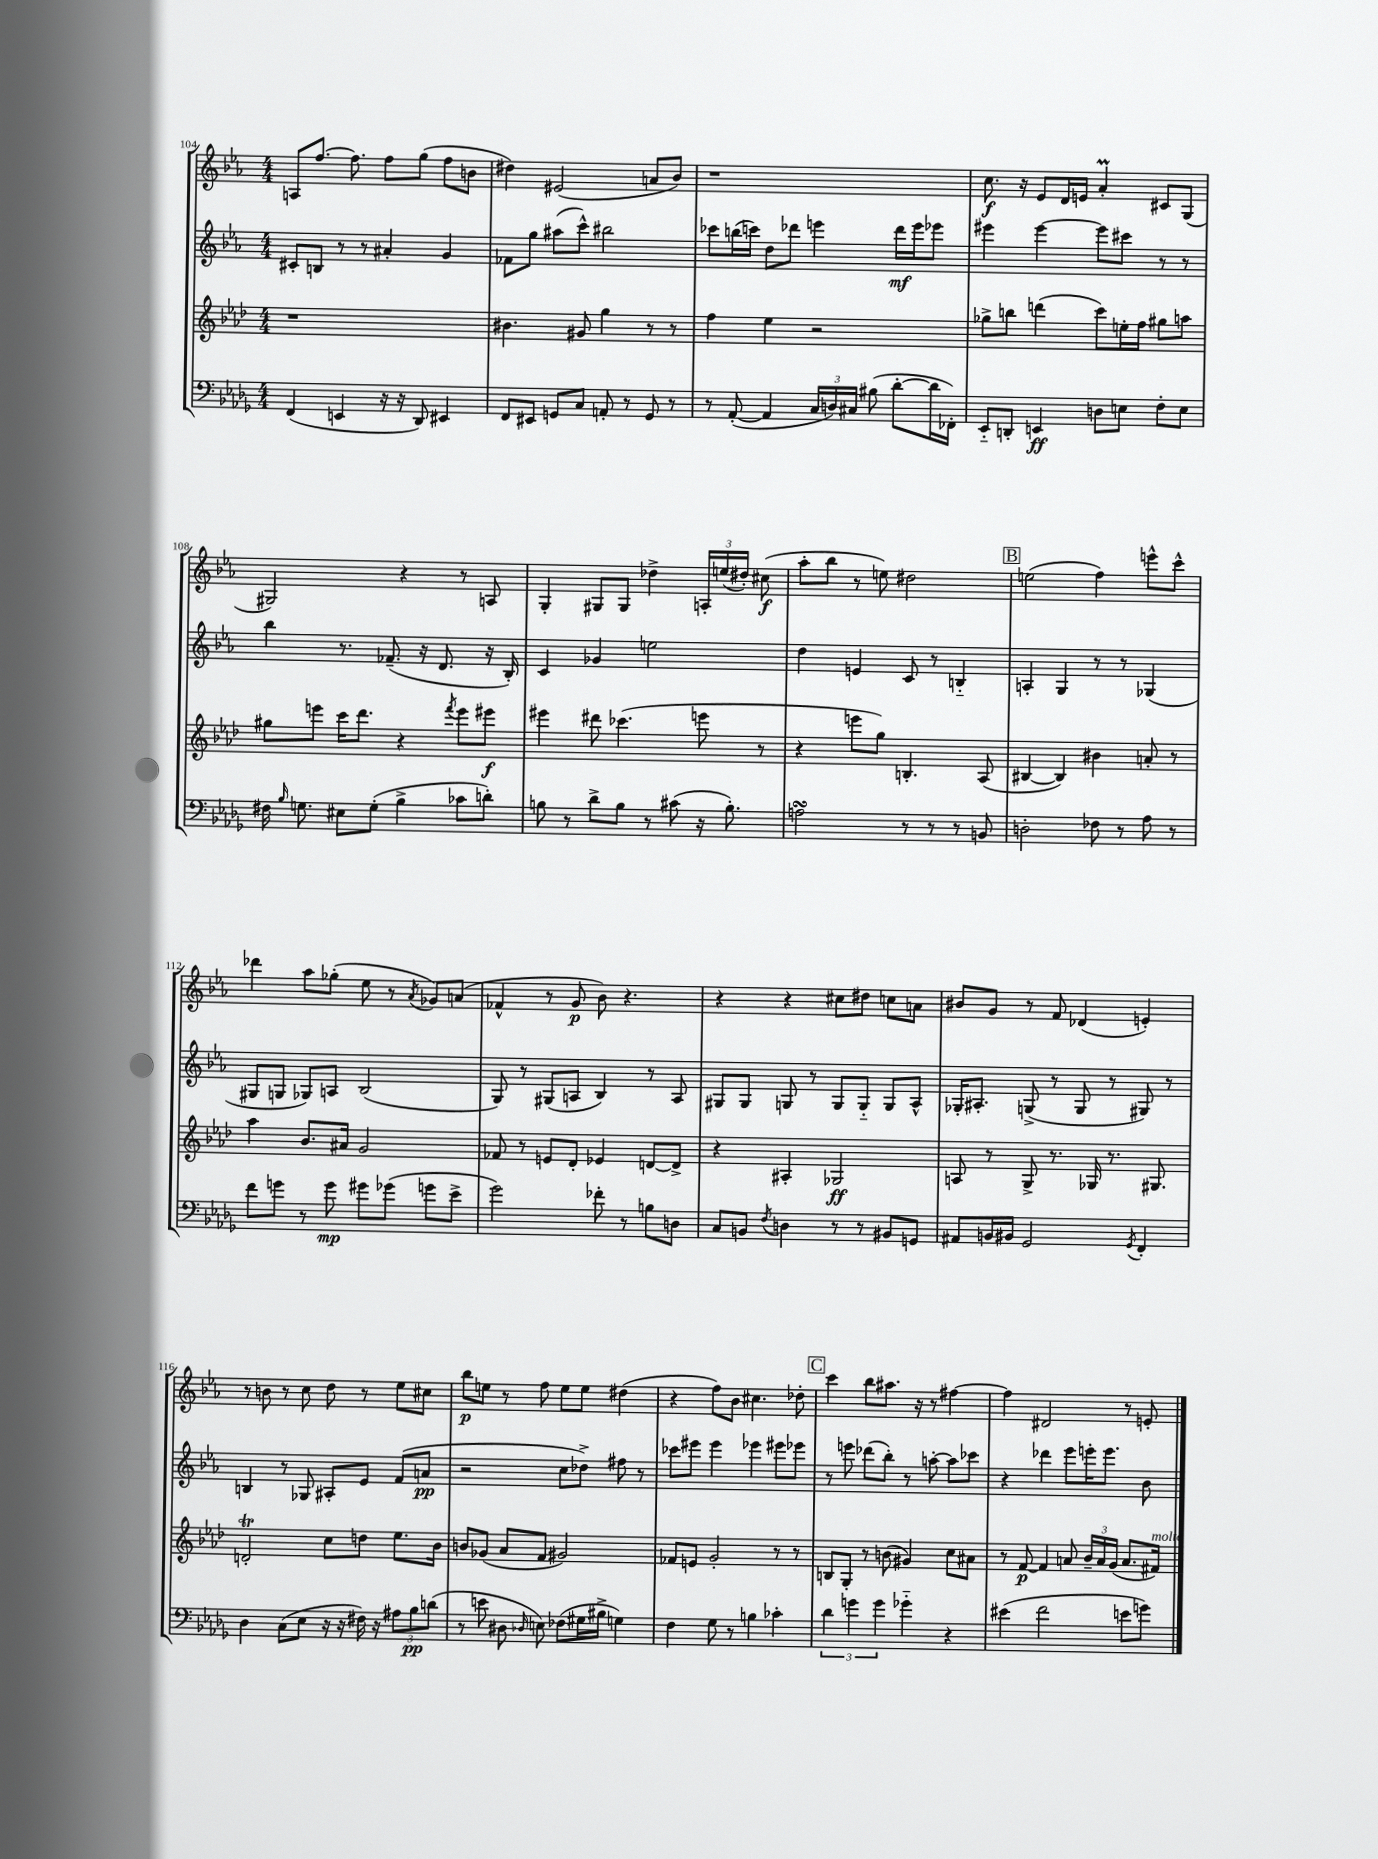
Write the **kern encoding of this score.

**kern	**dynam	**kern	**dynam	**kern	**dynam	**kern	**dynam
*part4	*part4	*part3	*part3	*part2	*part2	*part1	*part1
*staff4	*staff4	*staff3	*staff3	*staff2	*staff2	*staff1	*staff1
*clefF4	*	*clefG2	*	*clefG2	*	*clefG2	*
*k[b-e-a-d-g-]	*	*k[b-e-a-d-]	*	*k[b-e-a-]	*	*k[b-e-a-]	*
*M4/4	*	*M4/4	*	*M4/4	*	*M4/4	*
=104	=104	=104	=104	=104	=104	=104	=104
(4FF/	.	1r	.	8c#X'/L	.	8An/L	.
.	.	.	.	8Bn/J	.	[8.ff/J	.
4EEn/	.	.	.	8r	.	.	.
.	.	.	.	.	.	8.ff\]	.
.	.	.	.	8r	.	.	.
16r	.	.	.	4a#X'/	.	8ff\L	.
16r	.	.	.	.	.	.	.
8DD-/)	.	.	.	.	.	(8gg\J	.
4EE#X/	.	.	.	4g/	.	8ff\L	.
.	.	.	.	.	.	8bn\J	.
=105	=105	=105	=105	=105	=105	=105	=105
8FF/L	.	4.b#X\	.	8f-X\L	.	4dd#X\)	.
8EE#X/J	.	.	.	8gg\J	.	.	.
8GGn/L	.	.	.	(8aa#X\L	.	(2e#X/	.
8C/J	.	8g#X/	.	8ccc^^\J)	.	.	.
8AAn'/	.	4gg\	.	2bb#X\	.	.	.
8r	.	.	.	.	.	.	.
8GG/	.	8r	.	.	.	8an/L	.
8r	.	8r	.	.	.	8b-/J)	.
=106	=106	=106	=106	=106	=106	=106	=106
8r	.	4ff\	.	8ccc-X\L	.	1r	.
([8AA-'/	.	.	.	(16bbn\L	.	.	.
.	.	.	.	16cccn\JJ)	.	.	.
4AA-/]	.	4ee-\	.	8dd\L	.	.	.
.	.	.	.	8ddd-X\J	.	.	.
24C/LL	.	2r	.	4eeen\	.	.	.
24Dn/)	.	.	.	.	.	.	.
24C#X/JJ	.	.	.	.	.	.	.
(8B#X\	.	.	.	.	.	.	.
[8d-'\L	.	.	.	16ddd-\LL	mf	.	.
.	.	.	.	16eee\J	.	.	.
16d-\L]	.	.	.	8eee-X\J	.	.	.
16FF-X'\JJ)	.	.	.	.	.	.	.
=107	=107	=107	=107	=107	=107	=107	=107
8EE-/L	.	8gg-X^\L	.	4eee#X\	.	8.cc\	f
8DDn'/J	.	8bbn\J	.	.	.	.	.
.	.	.	.	.	.	16r	.
4EEn/	ff	(4dddn\	.	[4eee#\	.	8e-/L	.
.	.	.	.	.	.	16d/L	.
.	.	.	.	.	.	16en/JJ	.
8Dn\L	.	8ccc\L)	.	8eee#\L]	.	4a-M'/	.
8En\J	.	16een'\L	.	8ccc#X\J	.	.	.
.	.	16ff\JJ	.	.	.	.	.
8F'\L	.	8gg#X\L	.	8r	.	8c#X/L	.
8E\J	.	8aan\J	.	8r	.	(8G/J	.
!!LO:LB:g=z
=108	=108	=108	=108	=108	=108	=108	=108
16F#X\	.	8gg#X\L	.	4bb-\	.	2G#X/)	.
16qqB-/	.	.	.	.	.	.	.
8.Gn\	.	.	.	.	.	.	.
.	.	8eeen\J	.	.	.	.	.
8E#X\L	.	16ccc\KL	.	8.r	.	.	.
.	.	8.ddd-\J	.	.	.	.	.
(8G'\J	.	.	.	.	.	.	.
.	.	.	.	(8.f-X~/	.	.	.
4B-^\	.	4r	.	.	.	4r	.
.	.	.	.	16r	.	.	.
.	.	.	.	8.d/	.	.	.
.	.	8qfff/	.	.	.	.	.
8c-X\L	.	8eee\L	.	.	.	8r	.
8dn'\J)	.	8eee#X\J	f	16r	.	8An/	.
.	.	.	.	16B-'/)	.	.	.
=109	=109	=109	=109	=109	=109	=109	=109
8Bn\	.	4eee#X\	.	4c/	.	4G'/	.
8r	.	.	.	.	.	.	.
8d-^\L	.	8ddd#X\	.	4g-X/	.	8G#X/L	.
8B\J	.	(4.ccc-X\	.	.	.	8G#/J	.
8r	.	.	.	2een\	.	4dd-X^\	.
(8c#X\	.	.	.	.	.	.	.
16r	.	8eeen\	.	.	.	24An'/LL	.
.	.	.	.	.	.	(24een/	.
8.B'\)	.	.	.	.	.	.	.
.	.	.	.	.	.	24dd#X'/JJ)	.
.	.	8r	.	.	.	(8cc#X\	f
=110	=110	=110	=110	=110	=110	=110	=110
2AnsSsS\	.	4r	.	4dd\	.	8aa-'\L	.
.	.	.	.	.	.	8bb-\J	.
.	.	8eeen\L	.	4en/	.	8r	.
.	.	8gg\J)	.	.	.	8een\)	.
8r	.	4.Bn'/	.	8c/	.	2dd#X\	.
8r	.	.	.	8r	.	.	.
8r	.	.	.	4Bn/	.	.	.
8BBn/	.	(8A-/	.	.	.	.	.
!!LO:REH:place=s1:t=B
=111	=111	=111	=111	=111	=111	=111	=111
2Dn'\	.	[4B#X/	.	4An'/	.	(2een\	.
.	.	4B#/])	.	4G/	.	.	.
8F-X\	.	4b#X\	.	8r	.	4ff\)	.
8r	.	.	.	8r	.	.	.
8A-\	.	8an'/	.	(4G-X/	.	8eeen^^\L	.
8r	.	8r	.	.	.	8ccc^^\J	.
!!LO:LB:g=z
=112	=112	=112	=112	=112	=112	=112	=112
8f\L	.	4aa-\	.	8G#X/L	.	4ddd-X\	.
8gn\J	.	.	.	8Gn/J	.	.	.
8r	.	8.b-/L	.	8G-X/L)	.	8aa-\L	.
8g\	mp	.	.	8An/J	.	(8gg-X'\J	.
.	.	16a#X/Jk	.	.	.	.	.
8g#X\L	.	2g/	.	(2B-/	.	8ee-\	.
(8g-X\J	.	.	.	.	.	8r	.
.	.	.	.	.	.	8qa-/	.
8gn\L	.	.	.	.	.	8g-X/L)	.
8e-^\J	.	.	.	.	.	(8an/J	.
=113	=113	=113	=113	=113	=113	=113	=113
2g-\)	.	8f-X/	.	8G/)	.	4f-X^^/	.
.	.	8r	.	8r	.	.	.
.	.	8en/L	.	(8G#X/L	.	8r	.
.	.	8d-'/J	.	8An/J	.	8g/	p
8f-X'\	.	4e-X/	.	4B-/)	.	8b-\)	.
8r	.	.	.	.	.	4.r	.
8Bn\L	.	[8dn/L	.	8r	.	.	.
8Dn\J	.	8d^/J]	.	8A/	.	.	.
=114	=114	=114	=114	=114	=114	=114	=114
8C/L	.	4r	.	8G#X/L	.	4r	.
8BBn/J	.	.	.	8G#/J	.	.	.
8qF/	.	.	.	.	.	.	.
4Dn\	.	4A#X'/	.	8Gn/	.	4r	.
.	.	.	.	8r	.	.	.
8r	.	2G-X/	ff	8G/L	.	8cc#X\L	.
8r	.	.	.	8G/J	.	8dd#X\J	.
8BB#X/L	.	.	.	8G/L	.	8ccn\L	.
8GGn/J	.	.	.	8A-^^/J	.	8an\J	.
=115	=115	=115	=115	=115	=115	=115	=115
8AA#X/L	.	8An/	.	16G-X'/KL	.	8b#X/L	.
.	.	.	.	8.A#X'/J	.	.	.
16BBn/L	.	8r	.	.	.	8g/J	.
16BB#X/JJ	.	.	.	.	.	.	.
2GG-/	.	8G^/	.	(8Gn^/	.	8r	.
.	.	8.r	.	8r	.	8f/	.
.	.	.	.	8G/	.	(4d-X/	.
.	.	16G-X/	.	.	.	.	.
.	.	8.r	.	8r	.	.	.
8qGG-/	.	.	.	.	.	.	.
4FF'/	.	.	.	8G#X/)	.	4en'/)	.
.	.	8.G#X/	.	.	.	.	.
.	.	.	.	8r	.	.	.
!!LO:LB:g=z
=116	=116	=116	=116	=116	=116	=116	=116
4D-\	.	2dnt'/	.	4Bn/	.	8r	.
.	.	.	.	.	.	8bn\	.
(8C\L	.	.	.	8r	.	8r	.
8E-\J	.	.	.	8G-X/	.	8cc\	.
16r	.	8cc\L	.	8A#X'/L	.	8dd\	.
16r	.	.	.	.	.	.	.
16F#X\)	.	8ddn\J	.	8e-/J	.	8r	.
16r	.	.	.	.	.	.	.
12A#X\L	.	8.ee-\L	.	(8f/L	.	8ee-\L	.
12B-\	pp	.	.	.	.	.	.
.	.	.	.	8an/J	pp	8cc#X\J	.
(12dn\J	.	.	.	.	.	.	.
.	.	16b-\Jk	.	.	.	.	.
=117	=117	=117	=117	=117	=117	=117	=117
8r	.	8bn/L	.	2r	.	8bb-\L	p
8en\	.	(8g-X/J	.	.	.	8een\J	.
8D#X\	.	8a-/L	.	.	.	8r	.
16qqD-X/	.	.	.	.	.	.	.
8En\)	.	8f/J	.	.	.	8ff\	.
(8F-X\L	.	2g#X/)	.	8cc\L	.	8ee\L	.
16G#X\L	.	.	.	8dd-X^\J)	.	8ee\J	.
16B#X^\JJ	.	.	.	.	.	.	.
4Gn\)	.	.	.	8ff#X\	.	(4dd#X\	.
.	.	.	.	8r	.	.	.
=118	=118	=118	=118	=118	=118	=118	=118
4F\	.	8f-X/L	.	8ccc-X\L	.	4r	.
.	.	8en/J	.	8eee#X\J	.	.	.
8G-\	.	2g'/	.	4eee#\	.	8ff\L)	.
8r	.	.	.	.	.	8b-\J	.
4Bn\	.	.	.	4eee-X\	.	4.cc#X\	.
4c-X'\	.	8r	.	8eee#X\L	.	.	.
.	.	8r	.	8eee-X\J	.	8dd-X'\	.
!!LO:REH:place=s1:t=C
=119	=119	=119	=119	=119	=119	=119	=119
6d-\	.	8Bn/L	.	8r	.	4ccc\	.
.	.	8G'/J	.	8eeen\	.	.	.
6gn\	.	.	.	.	.	.	.
.	.	8r	.	(8ddd-X\L	.	8bb-\L	.
6g\	.	.	.	.	.	.	.
.	.	(8bn\	.	8bb-'\J)	.	8.aa#X\J	.
4g-X\	.	4g#X/)	.	8r	.	.	.
.	.	.	.	.	.	16r	.
.	.	.	.	[8aan'\	.	8r	.
4r	.	8cc\L	.	8aa\L]	.	[4ff#X\	.
.	.	8a#X\J	.	8ccc-X\J	.	.	.
=120	=120	=120	=120	=120	=120	=120	=120
(4e#X\	.	8r	.	4r	.	4ff#\]	.
.	.	[8f/	p	.	.	.	.
2f\	.	4f/]	.	4ddd-X\	.	2d#X/	.
.	.	8an/	.	8eee-\L	.	.	.
.	.	24b-~/LL	.	16eeen'\K	.	.	.
.	.	24a/	.	.	.	.	.
.	.	.	.	8.eee\J	.	.	.
.	.	(24g/JJ	.	.	.	.	.
8en\L	.	8.a/L	.	.	.	8r	.
8gn\J)	.	.	.	8b-\	.	8en'/	.
!	!	!LO:TX:a:i:t=molto	!	!	!	!	!
.	.	16f#X/Jk)	.	.	.	.	.
==	==	==	==	==	==	==	==
*-	*-	*-	*-	*-	*-	*-	*-
